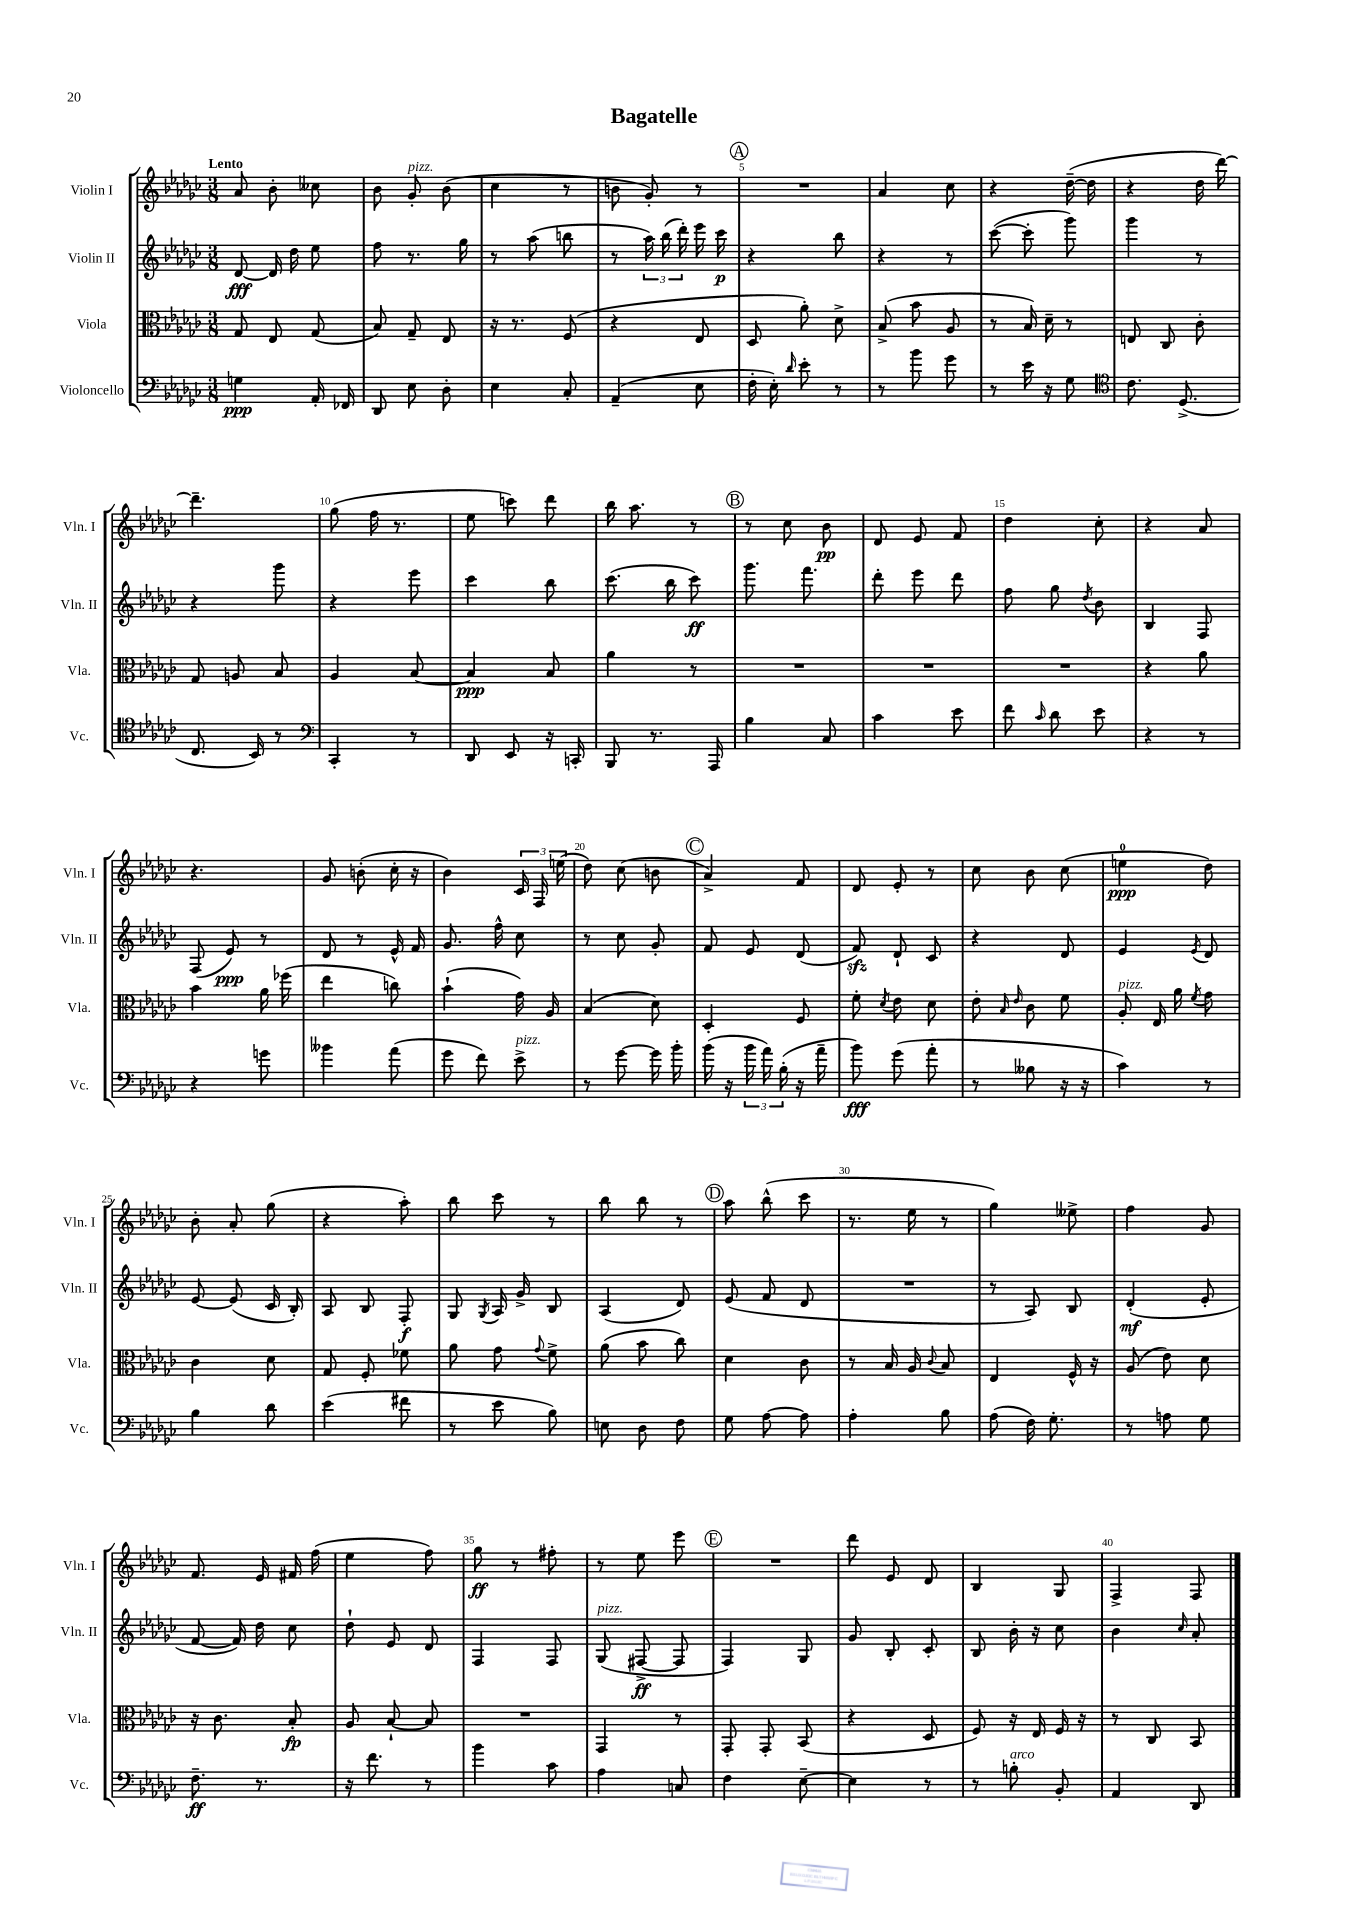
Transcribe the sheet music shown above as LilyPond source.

\header { title = "Bagatelle" }
<<
\new StaffGroup <<
\new Staff = "s0" \with { instrumentName = "Violin I" shortInstrumentName = "Vln. I" } {
    \clef treble \key ges \major \numericTimeSignature \time 3/8 \tempo "Lento"
    \autoBeamOff aes'8 bes'8-. ceses''8 |
    bes'8 ges'8-.^\markup { \italic "pizz." } bes'8( |
    ces''4 r8 |
    b'8 ges'8-.) r8 |
    \mark \markup { \circle "A" } R4. |
    aes'4 ces''8 |
    r4 des''16~--( des''16 |
    r4 des''16 des'''16~) |
    des'''4.-- |
    ges''8( f''16 r8. |
    ees''8 c'''8) des'''8 |
    bes''16 aes''8. r8 |
    \mark \markup { \circle "B" } r8 ces''8 bes'8\pp |
    des'8 ees'8 f'8 |
    des''4 ces''8-. |
    r4 aes'8 |
    r4. |
    ges'8 b'8-.( ces''16-. r16 |
    bes'4) \tuplet 3/2 { ces'16 f16 e''16( } |
    des''8) ces''8( b'8 |
    \mark \markup { \circle "C" } aes'4->) f'8 |
    des'8 ees'8-. r8 |
    ces''8 bes'8 ces''8( |
    e''4-0\ppp des''8) |
    bes'8-. aes'8-. ges''8( |
    r4 aes''8-.) |
    bes''8 ces'''8 r8 |
    bes''8 bes''8 r8 |
    \mark \markup { \circle "D" } aes''8 bes''8-^( ces'''8 |
    r8. ees''16 r8 |
    ges''4) eeses''8-> |
    f''4 ges'8 |
    f'8. ees'16 fis'16 f''16( |
    ees''4 f''8) |
    ges''8\ff r8 fis''8-. |
    r8 ees''8 ees'''8 |
    \mark \markup { \circle "E" } R4. |
    des'''8 ees'8 des'8 |
    bes4 ges8 |
    f4-> f8 \bar "|." |
}
\new Staff = "s1" \with { instrumentName = "Violin II" shortInstrumentName = "Vln. II" } {
    \clef treble \key ges \major \numericTimeSignature \time 3/8
    \autoBeamOff des'8~\fff des'16 des''16 ees''8 |
    f''8 r8. ges''16 |
    r8 aes''8( b''8 |
    r8 \tuplet 3/2 { aes''16) bes''16( des'''16-.) } ees'''16 ces'''16\p |
    \mark \markup { \circle "A" } r4 bes''8 |
    r4 r8 |
    ces'''8~( ces'''8-. ges'''8) |
    ges'''4 r8 |
    r4 ges'''8 |
    r4 ees'''8 |
    ces'''4 bes''8 |
    ces'''8.( bes''16 ces'''8\ff) |
    \mark \markup { \circle "B" } ges'''8. f'''8. |
    des'''8-. ees'''8 des'''8 |
    f''8 ges''8 \acciaccatura { des''8 } bes'8 |
    bes4 f8 |
    f8( ees'8\ppp) r8 |
    des'8 r8 ees'16-^ f'16 |
    ges'8. f''16-^ ces''8 |
    r8 ces''8 ges'8-. |
    \mark \markup { \circle "C" } f'8 ees'8 des'8( |
    f'8\sfz) des'8-! ces'8 |
    r4 des'8 |
    ees'4 \acciaccatura { ees'8 } des'8 |
    ees'8~ ees'8( ces'16 bes16-.) |
    aes8 bes8 f8-.\f |
    ges8 \acciaccatura { ges8 } aes16 ges'16-> bes8 |
    aes4( des'8) |
    \mark \markup { \circle "D" } ees'8( f'8 des'8 |
    R4. |
    r8 aes8) bes8 |
    des'4-.\mf( ees'8-. |
    f'8~ f'16) des''16 ces''8 |
    des''8-! ees'8 des'8 |
    f4 f8 |
    ges8^\markup { \italic "pizz." }( fis8~->\ff fis8 |
    \mark \markup { \circle "E" } f4) ges8 |
    ges'8 bes8-. ces'8-. |
    bes8 bes'16-. r16 ces''8 |
    bes'4 \grace { ces''16 } aes'8-. \bar "|." |
}
\new Staff = "s2" \with { instrumentName = "Viola" shortInstrumentName = "Vla." } {
    \clef alto \key ges \major \numericTimeSignature \time 3/8
    \autoBeamOff ges8 ees8 ges8( |
    bes8) ges8-- ees8 |
    r16 r8. f8( |
    r4 ees8 |
    \mark \markup { \circle "A" } des8 aes'8-.) des'8-> |
    bes8->( bes'8 aes8 |
    r8 bes16) des'16-- r8 |
    e8 ces8 ces'8-. |
    ges8 a8 bes8 |
    aes4 bes8~ |
    bes4\ppp bes8 |
    aes'4 r8 |
    \mark \markup { \circle "B" } R4. |
    R4. |
    R4. |
    r4 aes'8 |
    bes'4 aes'16 fes''16( |
    ees''4 c''8) |
    bes'4-!( ges'16) aes16 |
    bes4( des'8) |
    \mark \markup { \circle "C" } des4-. f8 |
    f'8-. \acciaccatura { des'8 } ees'8 des'8 |
    ees'8-. \grace { bes16 ees'16 } ces'8 f'8 |
    aes8-.^\markup { \italic "pizz." } ees16 aes'16 \acciaccatura { f'8 } ges'8 |
    ces'4 des'8 |
    ges8 f8-. fes'8 |
    aes'8 ges'8 \appoggiatura { ges'8 } f'8-> |
    aes'8( bes'8 ces''8) |
    \mark \markup { \circle "D" } des'4 ces'8 |
    r8 bes16 aes16 \appoggiatura { ces'8 } bes8 |
    ees4 f16-^ r16 |
    aes8( ees'8) des'8 |
    r16 ces'8. bes8-.\fp |
    aes8 bes8~-! bes8 |
    R4. |
    ges,4 r8 |
    \mark \markup { \circle "E" } ges,8-. ges,8-. bes,8( |
    r4 des8 |
    f8) r16 ees16 f16 r16 |
    r8 ces8 bes,8 \bar "|." |
}
\new Staff = "s3" \with { instrumentName = "Violoncello" shortInstrumentName = "Vc." } {
    \clef bass \key ges \major \numericTimeSignature \time 3/8
    \autoBeamOff g4\ppp aes,16-. fes,16 |
    des,8 ees8 des8-. |
    ees4 ces8-. |
    aes,4--( ees8 |
    \mark \markup { \circle "A" } f16-. ees16-.) \grace { des'16 } ees'8-. r8 |
    r8 bes'8 ges'8 |
    r8 ees'16 r16 ges8 |
    \clef tenor ces'8. des8.->( |
    ces8. bes,16) r8 |
    \clef bass ces,4-. r8 |
    des,8 ees,8 r16 c,16-. |
    bes,,8 r8. aes,,16 |
    \mark \markup { \circle "B" } bes4 ces8 |
    ces'4 ees'8 |
    f'8 \grace { ces'16 } des'8 ees'8 |
    r4 r8 |
    r4 g'8 |
    beses'4 aes'8( |
    ges'8 f'8) ees'8->^\markup { \italic "pizz." } |
    r8 ges'8~ ges'16 bes'16-. |
    \mark \markup { \circle "C" } bes'16( r16 \tuplet 3/2 { bes'16 aes'16) bes16-.( } r16 aes'16-- |
    bes'8\fff) ges'8( aes'8-. |
    r8 beses8 r16 r16 |
    ces'4) r8 |
    bes4 des'8 |
    ees'4( fis'8 |
    r8 ees'8 bes8) |
    e8 des8 f8 |
    \mark \markup { \circle "D" } ges8 aes8~ aes8 |
    aes4-. bes8 |
    aes8( f16) ges8.-. |
    r8 a8 ges8 |
    f8.--\ff r8. |
    r16 f'8. r8 |
    bes'4 ces'8 |
    aes4 c8 |
    \mark \markup { \circle "E" } f4 ees8~-- |
    ees4 r8 |
    r8 b8-.^\markup { \italic "arco" } bes,8-. |
    aes,4 des,8 \bar "|." |
}
>>
>>
\layout { \context { \Score \override BarNumber.break-visibility = ##(#f #t #t) barNumberVisibility = #(every-nth-bar-number-visible 5) } }
